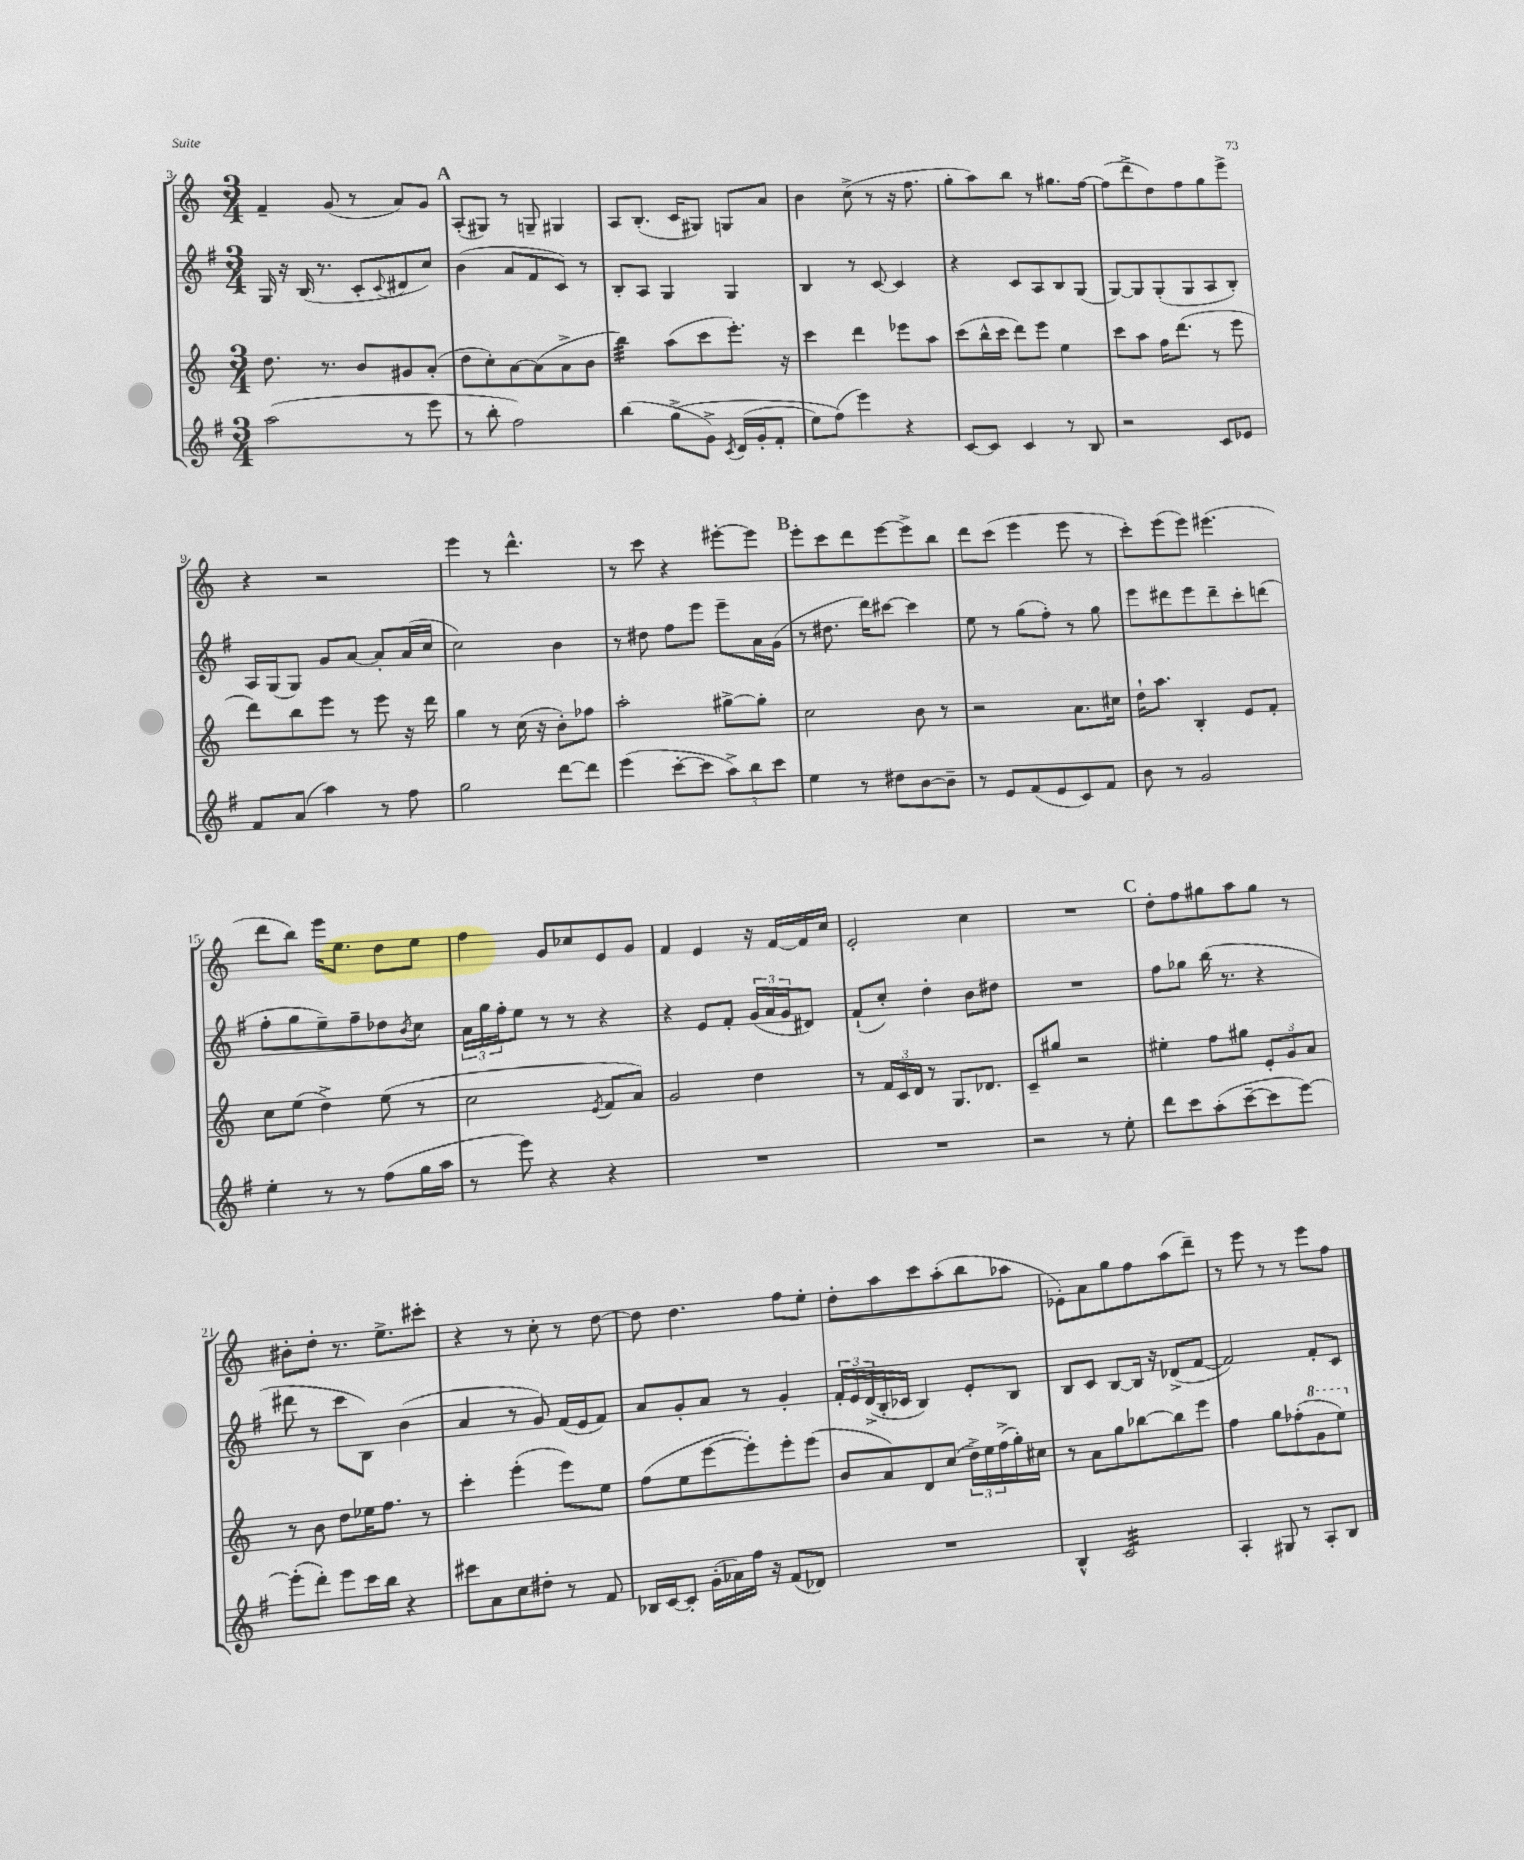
<<
\new StaffGroup <<
\new Staff = "s0" {
    \clef treble \key c \major \numericTimeSignature \time 3/4
    f'4-- g'8( r8 a'8) g'8 |
    \mark \markup { \bold "A" } a8-.( gis8) r8 g8-- gis4 |
    a8 b8.-.( c'16 gis8) g8 a'8 |
    b'4 c''8->( r8 r16 f''8. |
    g''8-. a''8) b''8 r8 gis''8. f''16~ |
    f''8( d'''8-> d''8) f''8 g''8 e'''8-> |
    r4 r2 |
    e'''4 r8 d'''4.-^ |
    r8 c'''8 r4 eis'''8~-. eis'''8 |
    \mark \markup { \bold "B" } e'''8-. c'''8 d'''8 e'''8~ e'''8-> b''8 |
    d'''8 c'''8( e'''4 e'''8 r8 |
    c'''8-.) e'''8( e'''8) eis'''4.( |
    d'''8 b''8) e'''16 e''8. d''8 e''8 |
    f''4 g'8 ces''8 e'8 g'8 |
    f'4 e'4 r16 f'16~ f'16 c''16 |
    e'2-. c''4 |
    R2. |
    \mark \markup { \bold "C" } d''8-. f''8 gis''8 a''8 gis''8 r8 |
    bis'8-. d''8-. r8. e''8.-> cis'''8-. |
    r4 r8 c''8-. r8 d''8~ |
    d''8 d''4. f''8 e''8-. |
    d''8-. a''8 c'''8 a''8-.( b''8 aes''8 |
    ees'8-.) a'8 g''8 f''8 a''8( d'''8--) |
    r8 e'''8 r8 r8 e'''8 f''8 \bar "|." |
}
\new Staff = "s1" {
    \clef treble \key g \major \numericTimeSignature \time 3/4
    g16 r16 b16( r8. c'8-. \appoggiatura { c'8 } dis'8 c''8) |
    \mark \markup { \bold "A" } b'4( a'8 fis'8 c'8) r8 |
    b8-. a8 g4 g4 |
    b4 r8 c'8~ c'4 |
    r4 c'8 a8 b8 g8( |
    g8~) g8 g8-.( g8 a8 b8-.) |
    a16 g16( g8) g'8 a'8~ a'8-. a'16( c''16 |
    c''2) b'4 |
    r8 dis''8 fis''8 e'''8 e'''8-- a'16 g'16( |
    \mark \markup { \bold "B" } r8 dis''8. d'''16) cis'''8~ cis'''4 |
    e''8 r8 g''8( fis''8-.) r8 g''8 |
    e'''8 dis'''8 e'''8 dis'''8-- c'''8-. d'''8( |
    fis''8-. g''8 e''8--) fis''8-- des''8 \acciaccatura { b'8 } c''8 |
    \tuplet 3/2 { a'16 g''16 fis''16-. } e''8 r8 r8 r4 |
    r4 e'8 fis'8-. \tuplet 3/2 { g'16( a'16 g'16 } dis'8) |
    fis'8-!( c''8-.) d''4-. b'8 dis''8 |
    R2. |
    \mark \markup { \bold "C" } fis''8 ges''8 b''16( r8. r4 |
    dis'''8 r8 c'''8 b8) b'4( |
    a'4 r8 g'8) fis'16( e'16 fis'8) |
    a'8 g'8-. a'8 r8 g'4-. |
    \tuplet 3/2 { fis'16-. e'16 d'16->( } b16-. ces'16 b4) e'8-. b8 |
    b8 c'8 b8~ b16 r16 des'8->( fis'8~ |
    fis'2) fis'8-. c'8 \bar "|." |
}
\new Staff = "s2" {
    \clef treble \key c \major \numericTimeSignature \time 3/4
    d''8. r8. b'8 gis'8 a'8-.( |
    \mark \markup { \bold "A" } d''8 c''8-.) a'8~ a'8( a'8-> b'8 |
    b''4:32) a''8( c'''8 e'''8.-.) r16 |
    c'''4 d'''4 ees'''8 a''8 |
    c'''8( b''16-^ c'''16 d'''8) e'''8 e''4 |
    c'''8 a''8 f''16 d'''8.( r8 e'''8 |
    d'''8) b''8 e'''8 r8 e'''8 r16 d'''16 |
    g''4 r8 c''16( r16 b'8-.) fes''8 |
    a''2-. gis''8~-> gis''8-. |
    \mark \markup { \bold "B" } c''2 b'8 r8 |
    r2 a'8. cis''16 |
    d''16-! a''8. b4-. e'8 f'8-. |
    c''8 e''8( d''4->) e''8( r8 |
    c''2 \acciaccatura { e'8 } f'8 a'8) |
    g'2 d''4 |
    r8 \tuplet 3/2 { f'16 c'16 d'16 } r8 g8. des'8. |
    c'8-- gis''8 r2 |
    \mark \markup { \bold "C" } eis''4-. f''8 gis''8 \tuplet 3/2 { e'8-. g'8 a'8 } |
    r8 b'8 d''8 ees''16 f''8. r8 |
    c'''4-. e'''4-.( e'''8) e''8 |
    f''8( e''8 e'''8~ e'''8-.) e'''8-. e'''8( |
    b'8 a'8) d'8 c''8( \tuplet 3/2 { d''16->) e''16 f''16->( } g''16-.) cis''16 |
    r8 a'8 g''8 bes''8~ bes''8 e'''8 |
    f''4 g''8 fes''8-.( \ottava #1 g''8 e'''8) \ottava #0 \bar "|." |
}
\new Staff = "s3" {
    \clef treble \key g \major \numericTimeSignature \time 3/4
    a''2( r8 e'''8 |
    \mark \markup { \bold "A" } r8 b''8-. fis''2) |
    b''4( g''8->\( g'8->) \acciaccatura { c'8 } d'16( g'16-. fis'8-. |
    e''8) fis''8(\) e'''4) r4 |
    c'8~ c'8 c'4 r8 b8 |
    r2 c'8 ees'8 |
    fis'8 a'8( a''4) r8 fis''8 |
    g''2 d'''8~ d'''8 |
    e'''4( c'''8~-. c'''8 \tuplet 3/2 { a''8->) b''8 c'''8 } |
    \mark \markup { \bold "B" } e''4 r8 dis''8 b'8~ b'8-- |
    r8 e'8 fis'8( e'8 c'8) fis'8 |
    b'8 r8 g'2 |
    e''4-. r8 r8 fis''8( g''16 a''16 |
    r8 e'''8) r4 r4 |
    R2. |
    R2. |
    r2 r8 e''8-. |
    \mark \markup { \bold "C" } d'''8 c'''8 a''8-.( c'''8~-- c'''8 e'''8~) |
    e'''8-.( d'''8-.) e'''8 c'''16 b''16 r4 |
    cis'''8 a'8 c''8 dis''8-. r8 fis'8 |
    bes16 c'16~ c'8-. g'16-.( aes'16) fis''16 r16 fis'8( des'8) |
    R2. |
    b4-^ c'2:32 |
    a4-. gis8 r8 a8-. b8 \bar "|." |
}
>>
>>
\layout { \context { \Score currentBarNumber = #3 } }
